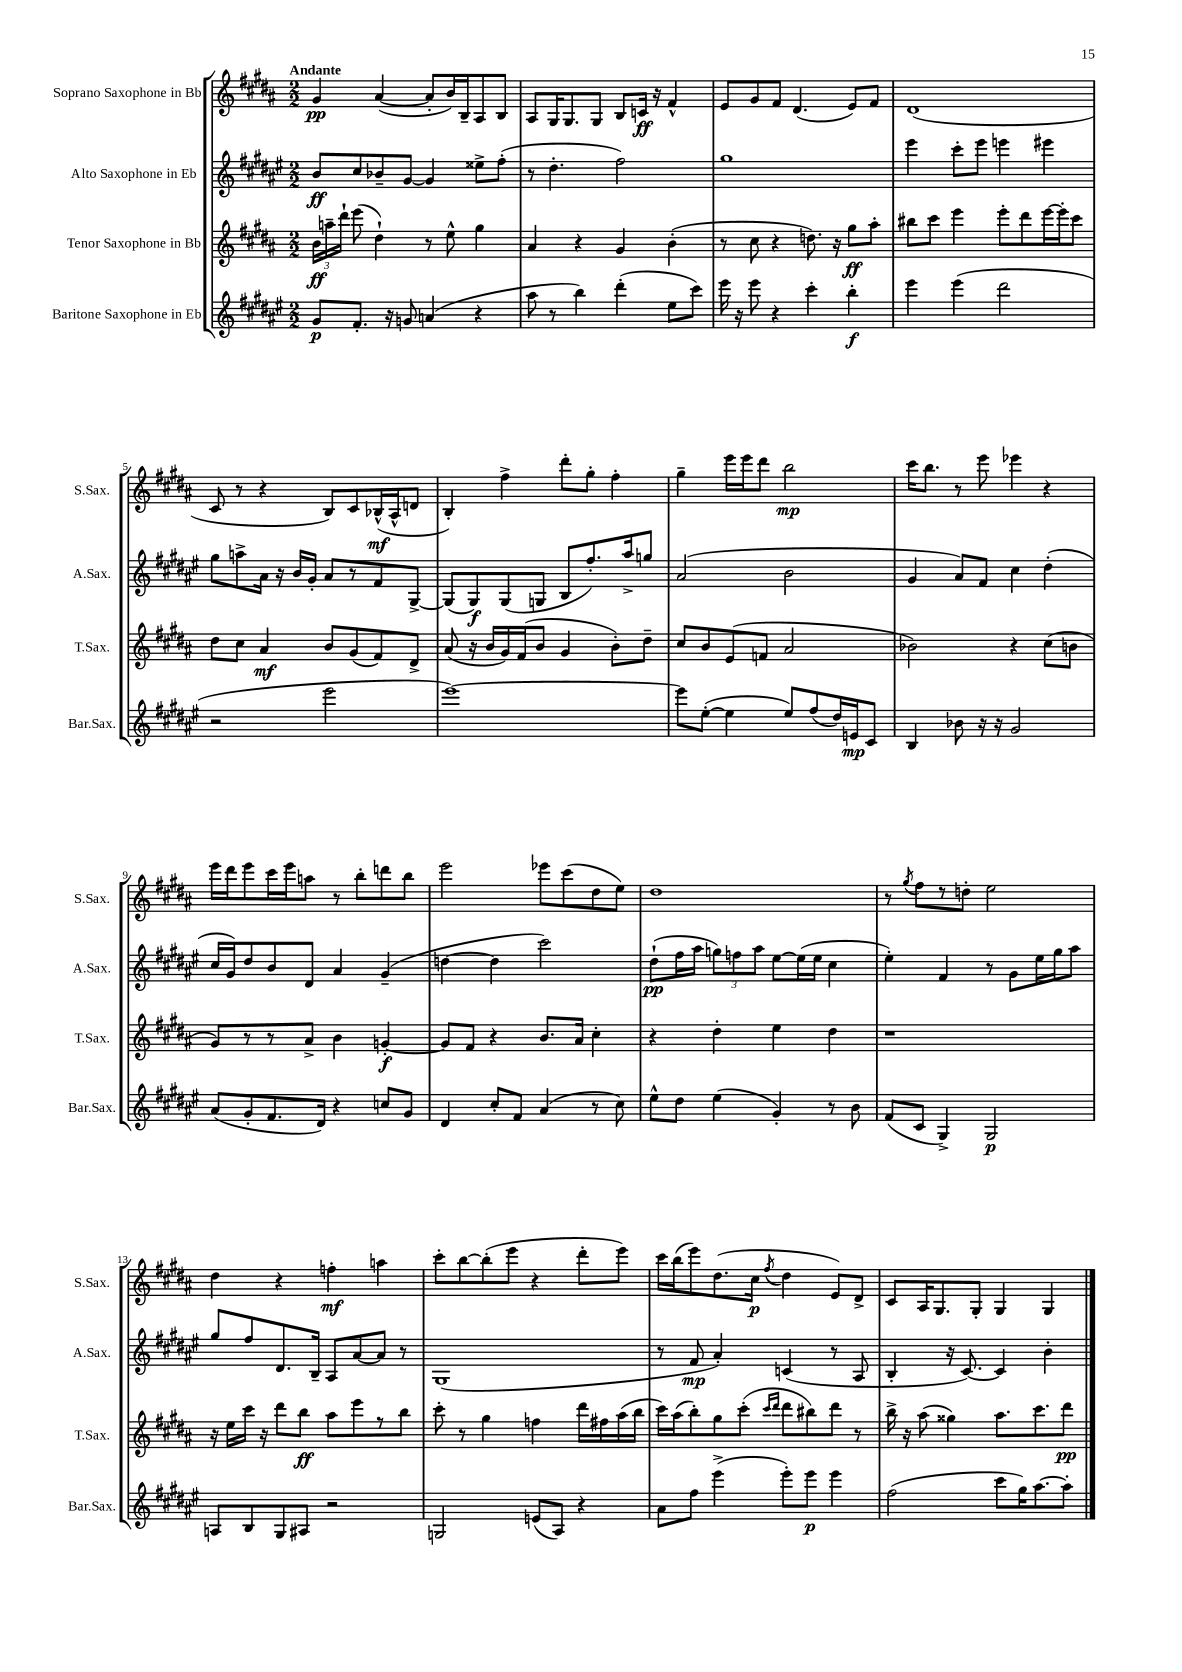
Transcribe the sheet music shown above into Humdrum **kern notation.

**kern	**kern	**kern	**kern
*staff4	*staff3	*staff2	*staff1
*clefG2	*clefG2	*clefG2	*clefG2
*k[f#c#g#d#a#e#]	*k[f#c#g#d#a#]	*k[f#c#g#d#a#e#]	*k[f#c#g#d#a#]
*M2/2	*M2/2	*M2/2	*M2/2
8g#/L	24b\LL	8b/L	4g#/
.	24aa~\	.	.
.	24ddd#`\JJ	.	.
8.f#'/J	(8eee\	8cc#/	.
.	4dd#`\)	8b-~/	([4a#/
16r	.	.	.
8g/	.	[8g#/J	.
(4a/	8r	4g#/]	8a#'/]L
.	8ee^^\	.	16b/L)
.	.	.	16B~/J
4r	4gg#\	8ee##^\L	8A#/
.	.	(8ff#'\J	8B/J
=	=	=	=
8aa#\	4a#/	8r	8A#/L
8r	.	4.dd#'\	16G#/K
.	.	.	8.G#/
4bb\)	4r	.	.
.	.	.	8G#/J
(4ddd#'\	4g#/	2ff#\)	8B/L
.	.	.	16c/Jk
.	.	.	16r
8ee#\L	(4b'\	.	4f#^^/
8ccc#\J)	.	.	.
=	=	=	=
16eee#\	8r	1gg#	8e/L
16r	.	.	.
8eee#\	8cc#\	.	8g#/
4r	4r	.	8f#/J
.	.	.	(4.d#/
4ccc#'\	8.dd\)	.	.
.	16r	.	.
4bb'\	8gg#\L	.	8e/L)
.	8aa#'\J	.	8f#/J
=	=	=	=
4eee#\	8bb#\L	4eee#\	(1d#
.	8ccc#\J	.	.
(4eee#\	4eee\	8ccc#'\L	.
.	.	8eee#\J	.
2ddd#\	8eee'\L	4eee\	.
.	8ddd#\	.	.
.	[16eee\L	4eee#\	.
.	16eee'\]J	.	.
.	8ccc#\J	.	.
=	=	=	=
2r	8dd#\L	8gg#\L	8c#/
.	8cc#\J	8aa^\	8r
.	4a#/	16a#\Jk	4r
.	.	16r	.
.	.	16b/LL	.
.	.	16g#'/JJ	.
2eee#\	8b/L	8a#/L	8B/L)
.	(8g#/	8r	8c#/
.	8f#/)	8f#/	(16B-^^/L
.	.	.	16A#^^/J
.	8d#^/J	[8G#^/J	8d/J
=	=	=	=
[1eee#)	(8a#/	(8G#/]L	4B'/)
.	16r	8G#/)	.
.	16b/LL	.	.
.	16g#/)	(8G#/	4ff#^\
.	(16f#/J	.	.
.	8b/J	8G/J	.
.	4g#/	8B/L	8ddd#'\L
.	.	8.ff#'/)	8gg#'\J
.	8b'\L)	.	4ff#'\
.	.	16aa#^/k	.
.	8dd#~\J	8gg/J	.
=	=	=	=
8eee#\]L	8cc#/L	(2a#/	4gg#~\
([8ee#'\J	8b/	.	.
4ee#\]	(8e/	.	16eee\LL
.	.	.	16eee\J
.	8f/J	.	8ddd#\J
8ee#/L)	2a#/	2b\	2bb\
(8ff#/	.	.	.
16dd#/L)	.	.	.
16e/J	.	.	.
8c#/J	.	.	.
=	=	=	=
4B/	2b-\)	4g#/	16ccc#\LK
.	.	.	8.bb\J
8b-\	.	8a#/L)	8r
16r	.	8f#/J	8eee\
16r	.	.	.
2g#/	4r	4cc#\	4eee-\
.	(8cc#\L	(4dd#'\	4r
.	8b\J	.	.
=	=	=	=
(8a#/L	8g#/L)	16cc#/LL	16eee\LL
.	.	16g#/J)	16ddd#\J
8g#'/	8r	8dd#/	8eee\
8.f#/	8r	8b/	16ccc#\L
.	.	.	16eee\J
.	8a#^/J	8d#/J	8aa\J
16d#/Jk)	.	.	.
4r	4b\	4a#/	8r
.	.	.	8bb'\L
8cc/L	[4g'/	(4g#~/	8ddd\
8g#/J	.	.	8bb\J
=	=	=	=
4d#/	8g/]L	[4dd\	2eee\
.	8f#/J	.	.
8cc#'/L	4r	4dd\]	.
8f#/J	.	.	.
(4a#/	8.b/L	2ccc#\)	8eee-\L
.	.	.	(8ccc#\
.	16a#/Jk	.	.
8r	4cc#'\	.	8dd#\
8cc#\)	.	.	8ee\J)
=	=	=	=
8ee#^^\L	4r	(8dd#`\L	1dd#
8dd#\J	.	16ff#\L	.
.	.	16aa#\JJ	.
(4ee#\	4dd#'\	12gg\L)	.
.	.	12ff\	.
.	.	12aa#\J	.
4g#'/)	4ee\	[8ee#\L	.
.	.	(16ee#\]L	.
.	.	16ee#\JJ	.
8r	4dd#\	4cc#\	.
8b\	.	.	.
=	=	=	=
(8f#/L	1r	4ee#'\)	8r
.	.	.	8qgg#/
8c#/J	.	.	8ff#\L
4G#^/)	.	4f#/	8r
.	.	.	8dd'\J
2G#/	.	8r	2ee\
.	.	8g#\L	.
.	.	16ee#\L	.
.	.	16gg#\J	.
.	.	8aa#\J	.
=	=	=	=
8A/L	16r	8gg#/L	4dd#\
.	16ee\LL	.	.
8B/	16ccc#\JJ	8ff#/	.
.	16r	.	.
8G#/	8ddd#\L	8.d#/	4r
8A#/J	8bb\J	.	.
.	.	16B~/Jk	.
2r	8aa#\L	8A#/L	4ff'\
.	8eee\	[8a#/	.
.	8r	8a#/]J	4aa\
.	8bb\J	8r	.
=	=	=	=
2G/	8ccc#'\	(1G#	8ccc#'\L
.	8r	.	[8bb\
.	4gg#\	.	(8bb'\]
.	.	.	8eee\J
(8e/L	4ff\	.	4r
8A#/J)	.	.	.
4r	16ddd#\LL	.	8ddd#'\L
.	16ff#\	.	.
.	(16aa#\	.	8eee\J)
.	16bb\JJ	.	.
=	=	=	=
8a#\L	16ccc#\LL)	8r	16ccc#\LL
.	(16aa#\J	.	(16bb\J
8ff#\J	8bb'\)	8f#/	8eee\)
(4eee#^\	8gg#\	4a#'/)	(8.dd#\
.	(8ccc#'\J	.	.
.	.	.	16cc#\Jk
.	16qqccc#/LL	.	.
.	16qqddd#/JJ	.	8qff#/
8eee#'\L)	8ddd#\L	(4c/	4dd#\
8eee#\J	8bb#\)	.	.
4eee#\	8ddd#\J	8r	8e/L)
.	8r	8A#/	8d#^/J
=	=	=	=
(2ff#\	16bb^\	4B'/	8c#/L
.	16r	.	.
.	(8aa#\	.	16A#/K
.	.	.	8.G#/
.	4gg##\)	16r	.
.	.	[8.c#/)	.
.	.	.	8G#'/J
8ccc#\L	8.aa#\L	4c#/]	4G#/
16gg#\K)	.	.	.
[8.aa#\	8.ccc#\	.	.
.	.	4b'\	4G#/
8aa#'\]J	8ddd#\J	.	.
==	==	==	==
*-	*-	*-	*-
